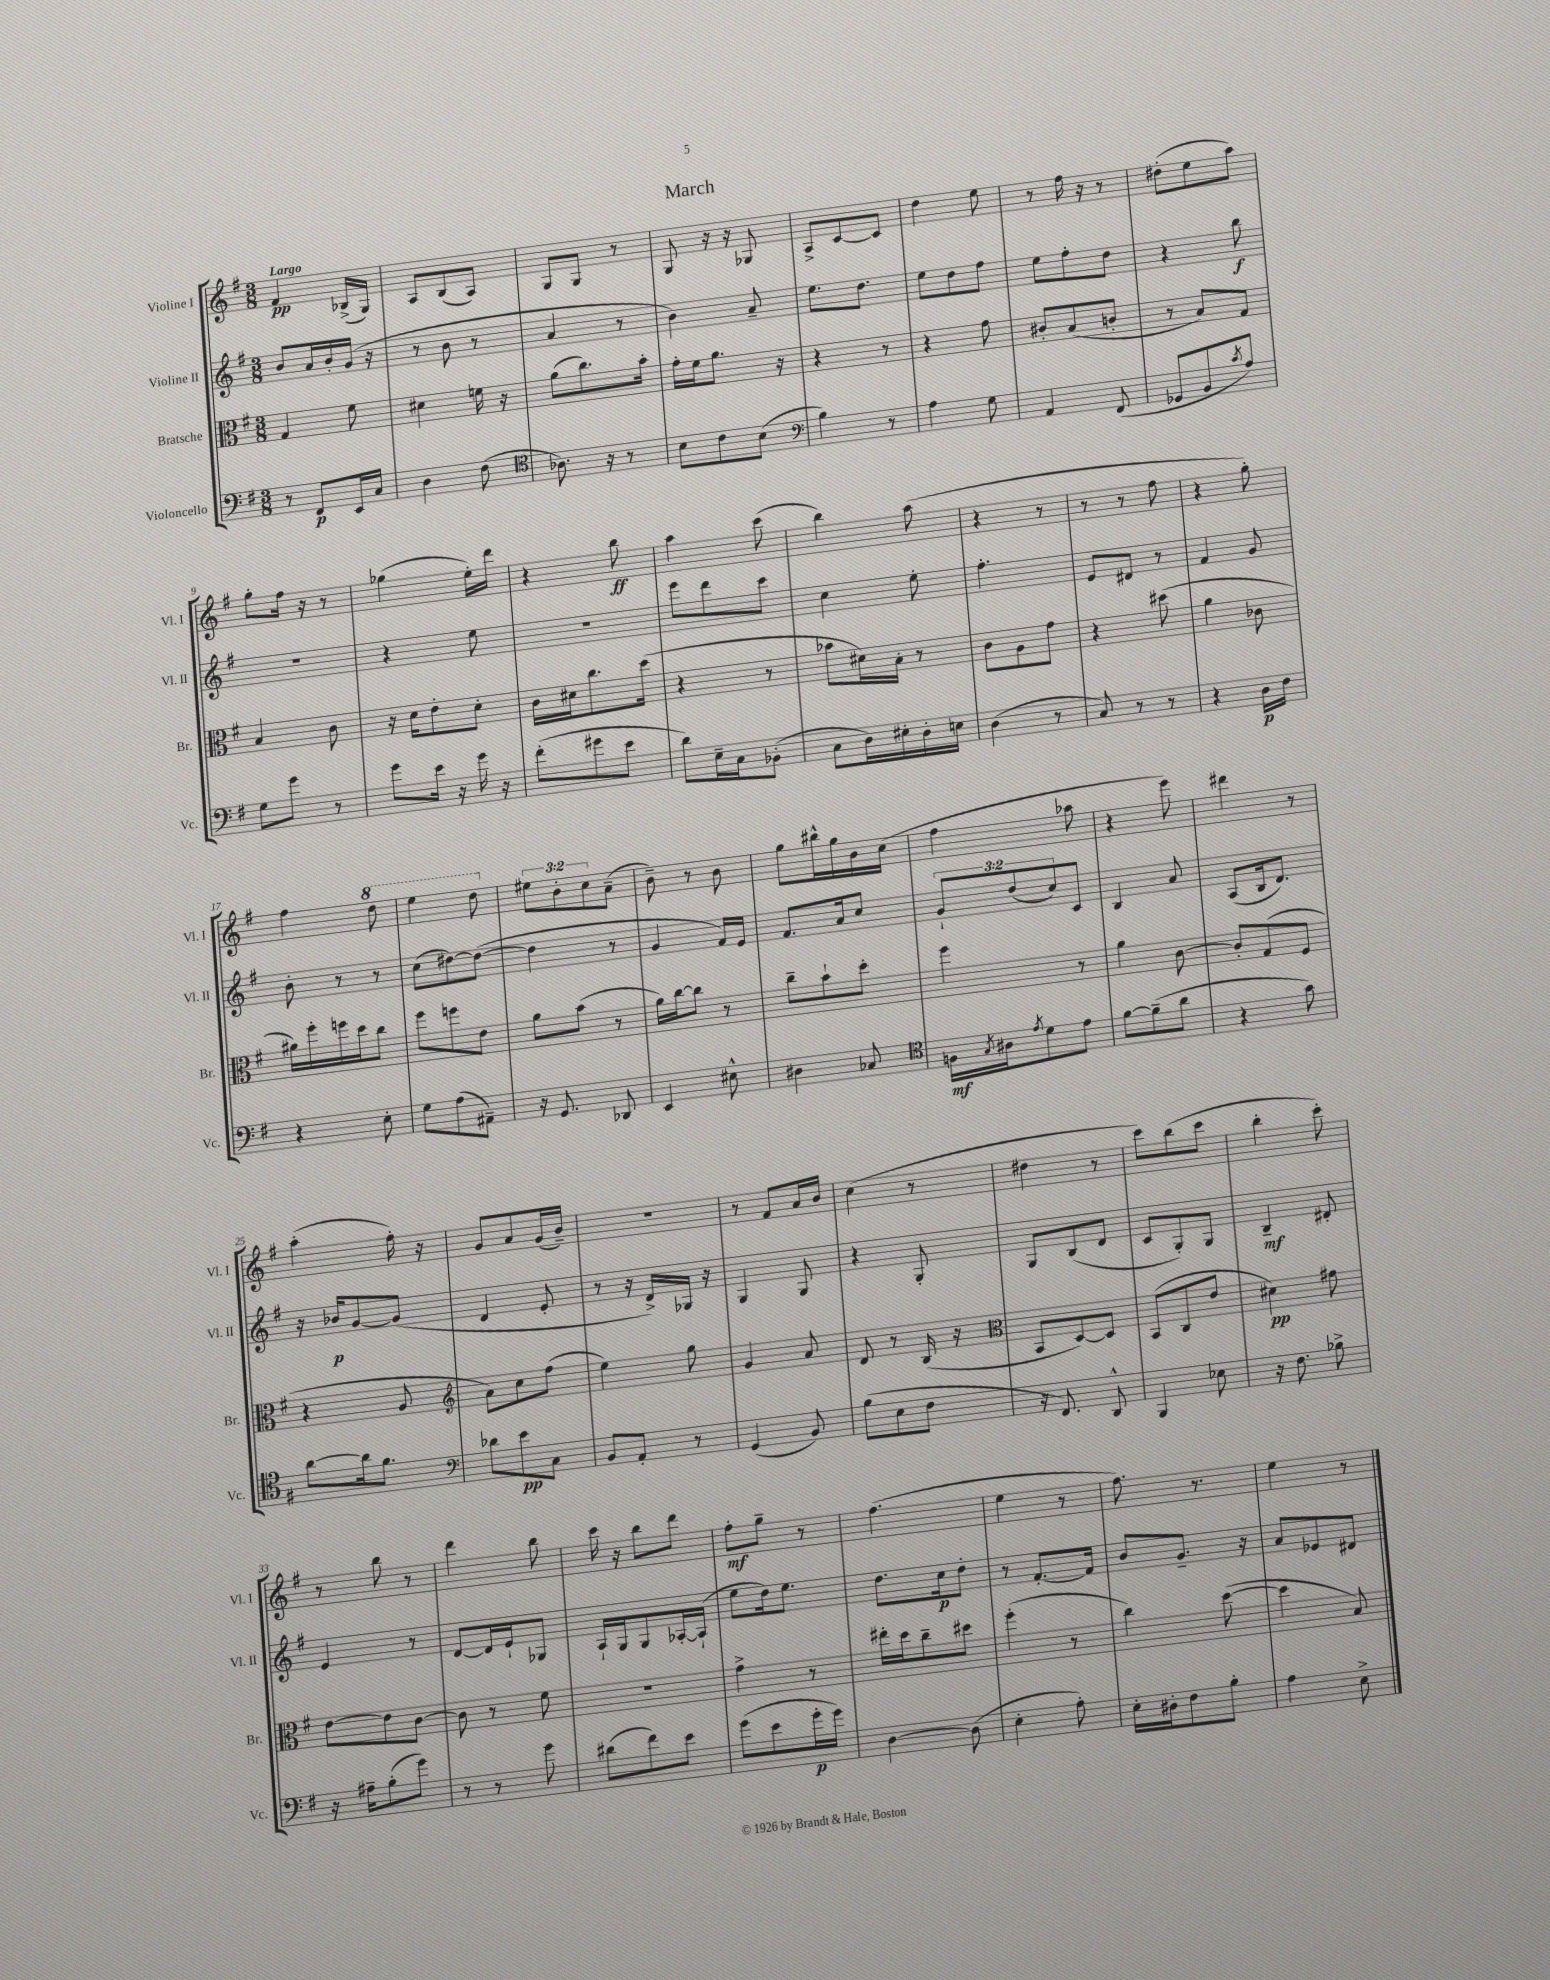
\header { title = "March" }
<<
\new StaffGroup <<
\new Staff = "s0" \with { instrumentName = "Violine I" shortInstrumentName = "Vl. I" } {
    \clef treble \key g \major \numericTimeSignature \time 3/8 \override Staff.TupletNumber.text = #tuplet-number::calc-fraction-text \tempo "Largo"
    fis'4\pp bes16->( g16) |
    a8 b8( a8) |
    g8 g8 r8 |
    g8 r16 r16 ges8 |
    a8-> c'8~ c'8 |
    d''4 e''8 |
    r8 fis''16 r16 r8 |
    dis''8-.( e''8 a''8) |
    g''8-. fis''16 r16 r8 |
    ges''4( e''16-.) d'''16 |
    r4 b''8\ff |
    a''4 c'''8( |
    b''4) a''8( |
    r4 r8 |
    r8 r8 fis''8 |
    r4 g''8-.) |
    fis''4 \ottava #1 d'''8 |
    e'''4 d'''8 \ottava #0 |
    \tuplet 3/2 { eis''8 b'8-. c''8 } a'8--( |
    b'8--) r8 b'8 |
    g''8 bis''16-^ g''16 b'16 c''16( |
    fis''4 aes''8 |
    r4 e'''8) |
    dis'''4 r8 |
    a''4-.( fis''16-.) r16 |
    g'8 a'8 g'16( b'16--) |
    R4. |
    r8 fis'8 a'16 b'16 |
    c''4( r8 |
    dis''4 r8 |
    c'''8) b''8( c'''8 |
    b''4-. c'''8-.) |
    r8 b''8 r8 |
    d'''4 b''8 |
    c'''16 r16 b''8 d'''8 |
    fis''8-.\mf g''8-- r8 |
    fis''4.( |
    e''4 r8 |
    fis''8.) r8. |
    e''4 r8 \bar "|." |
}
\new Staff = "s1" \with { instrumentName = "Violine II" shortInstrumentName = "Vl. II" } {
    \clef treble \key g \major \numericTimeSignature \time 3/8 \override Staff.TupletNumber.text = #tuplet-number::calc-fraction-text
    b'8 a'16 b'16-. g'16( r16 |
    r8 b'8 r8 |
    a'4 r8 |
    b'4) a'8-- |
    e''8. d''8. |
    e''8 d''8 fis''8 |
    e''8 fis''8-. d''8 |
    r4 b''8\f |
    R4. |
    r4 e''8 |
    R4. |
    e'''8 d'''8 c'''8 |
    c''4 e''8-. |
    fis''4.-. |
    e'8 dis'8 r8 |
    fis'4 g'8 |
    b'8-. r8 r8 |
    c''8( dis''8~) dis''8~( |
    dis''4 r8 |
    g'4 fis'16) e'16 |
    fis'8. a'16 c''8 |
    \tuplet 3/2 { g'8-! d''8( c''8) } c'8 |
    b4 a'8 |
    a8( b16 d'8.) |
    r16 bes'16\p g'8~ g'8( |
    d'4 e'8-. |
    r8 r16 d'16->) ges16 r16 |
    g4 g8 |
    r4 g8-. |
    g8 b8( d'8 |
    c'8 g8-.) g8 |
    b4--\mf dis'8-. |
    e'4 r8 |
    d'8~ d'16 e'16-! ges8 |
    a16-! g16 g8 aes16~-. aes16-!( |
    e''8 d''16) e''8. |
    d''8. c''16\p d''8-. |
    r8 fis'8.~-. fis'16 |
    b'8 g'8.-- r16 |
    a'8 ees'8 dis'8 \bar "|." |
}
\new Staff = "s2" \with { instrumentName = "Bratsche" shortInstrumentName = "Br." } {
    \clef alto \key g \major \numericTimeSignature \time 3/8
    g4 fis'8 |
    dis'4 f'16 r16 |
    a'8( c''8.) b'16-. |
    g'16-. fis'16 a'8. r16 |
    r4 r8 |
    r4 g'8 |
    cis'8-. b8( c'8-. |
    r8 b8) g8 |
    b4 c'8 |
    r16 d'16 e'8-. d'8-. |
    c'16 dis'16 c''8. d''16( |
    r4 r8 |
    bes'8 dis'16) b16-. r8 |
    c'8 a8 g'8 |
    r4 dis''8( |
    a'4 ces'8 |
    ais'16) fis''16-. f''16 d''16 c''8 |
    fis''8 f''8 e'8 |
    a'8 b'8( r8 |
    a'16) c''16~ c''8 r8 |
    c''8-- b'8-! d''8-. |
    fis''4 r8 |
    a'4 c'8~ |
    c'8-. g8( fis8 |
    r4 a8 |
    \clef treble a'8) c''8 fis''8( |
    e''4) g''8 |
    g'4 a'8 |
    d'8 r8 b16( r16 |
    \clef alto b,8 d8~) d8 |
    b,8( c8 e'8 |
    dis'4\pp) gis'8 |
    e'8~ e'8 c'8~ |
    c'8 r8 fis'8 |
    R4. |
    g'4-> r8 |
    eis''16-. d''16 c''8-- dis''8 |
    fis''4-.( r8 |
    c''4) d''8~( |
    d''4 b8) \bar "|." |
}
\new Staff = "s3" \with { instrumentName = "Violoncello" shortInstrumentName = "Vc." } {
    \clef bass \key g \major \numericTimeSignature \time 3/8
    r8 fis,8\p e,16 c16 |
    d4 fis8( |
    \clef tenor aes8.) r16 r8 |
    b8 c'8 b8( |
    \clef bass b4) r8 |
    a4 g8 |
    a,4 fis,8( |
    ges,8 b,8 \acciaccatura { c'8 } a8) |
    g8 g'8 r8 |
    g'8 e'16 r16 g'16 r16 |
    fis'8-.( gis'8 e'8 |
    d'8) e16-- c16 bes,8-.( |
    c8 d16) eis16-. d16-. e16 |
    d4( r8 |
    c8) r8 r8 |
    r4 d16\p fis16 |
    r4 e8-. |
    g8 a8( ais,8--) |
    r16 g,8. des,8 |
    e,4 eis8-^ |
    dis4 ces8 |
    \clef tenor f16\mf \acciaccatura { g8 } ais16 \acciaccatura { e'8 } d'8 e'8 |
    fis'8~ fis'8--( a'8 |
    r4 g'8) |
    a'8~ a'16 fis'8. |
    \clef bass des'8 e'8\pp c8 |
    b,8 a,8-. r8 |
    g,4( b,8) |
    b8( e8 fis8 |
    r16 fis,8.) d,8-^ |
    b,,4 ees8 |
    r16 fis8. bes8-> |
    r16 ais16-- b8-.( g'8) |
    r8 r8 g'8 |
    dis'8( fis'8) e'8 |
    g'8( e'8 g'16-.\p g'16) |
    d4~ d8( |
    e4-. a8-.) |
    e16-. dis16-. fis8 b8-. |
    a4 e8-> \bar "|." |
}
>>
>>
